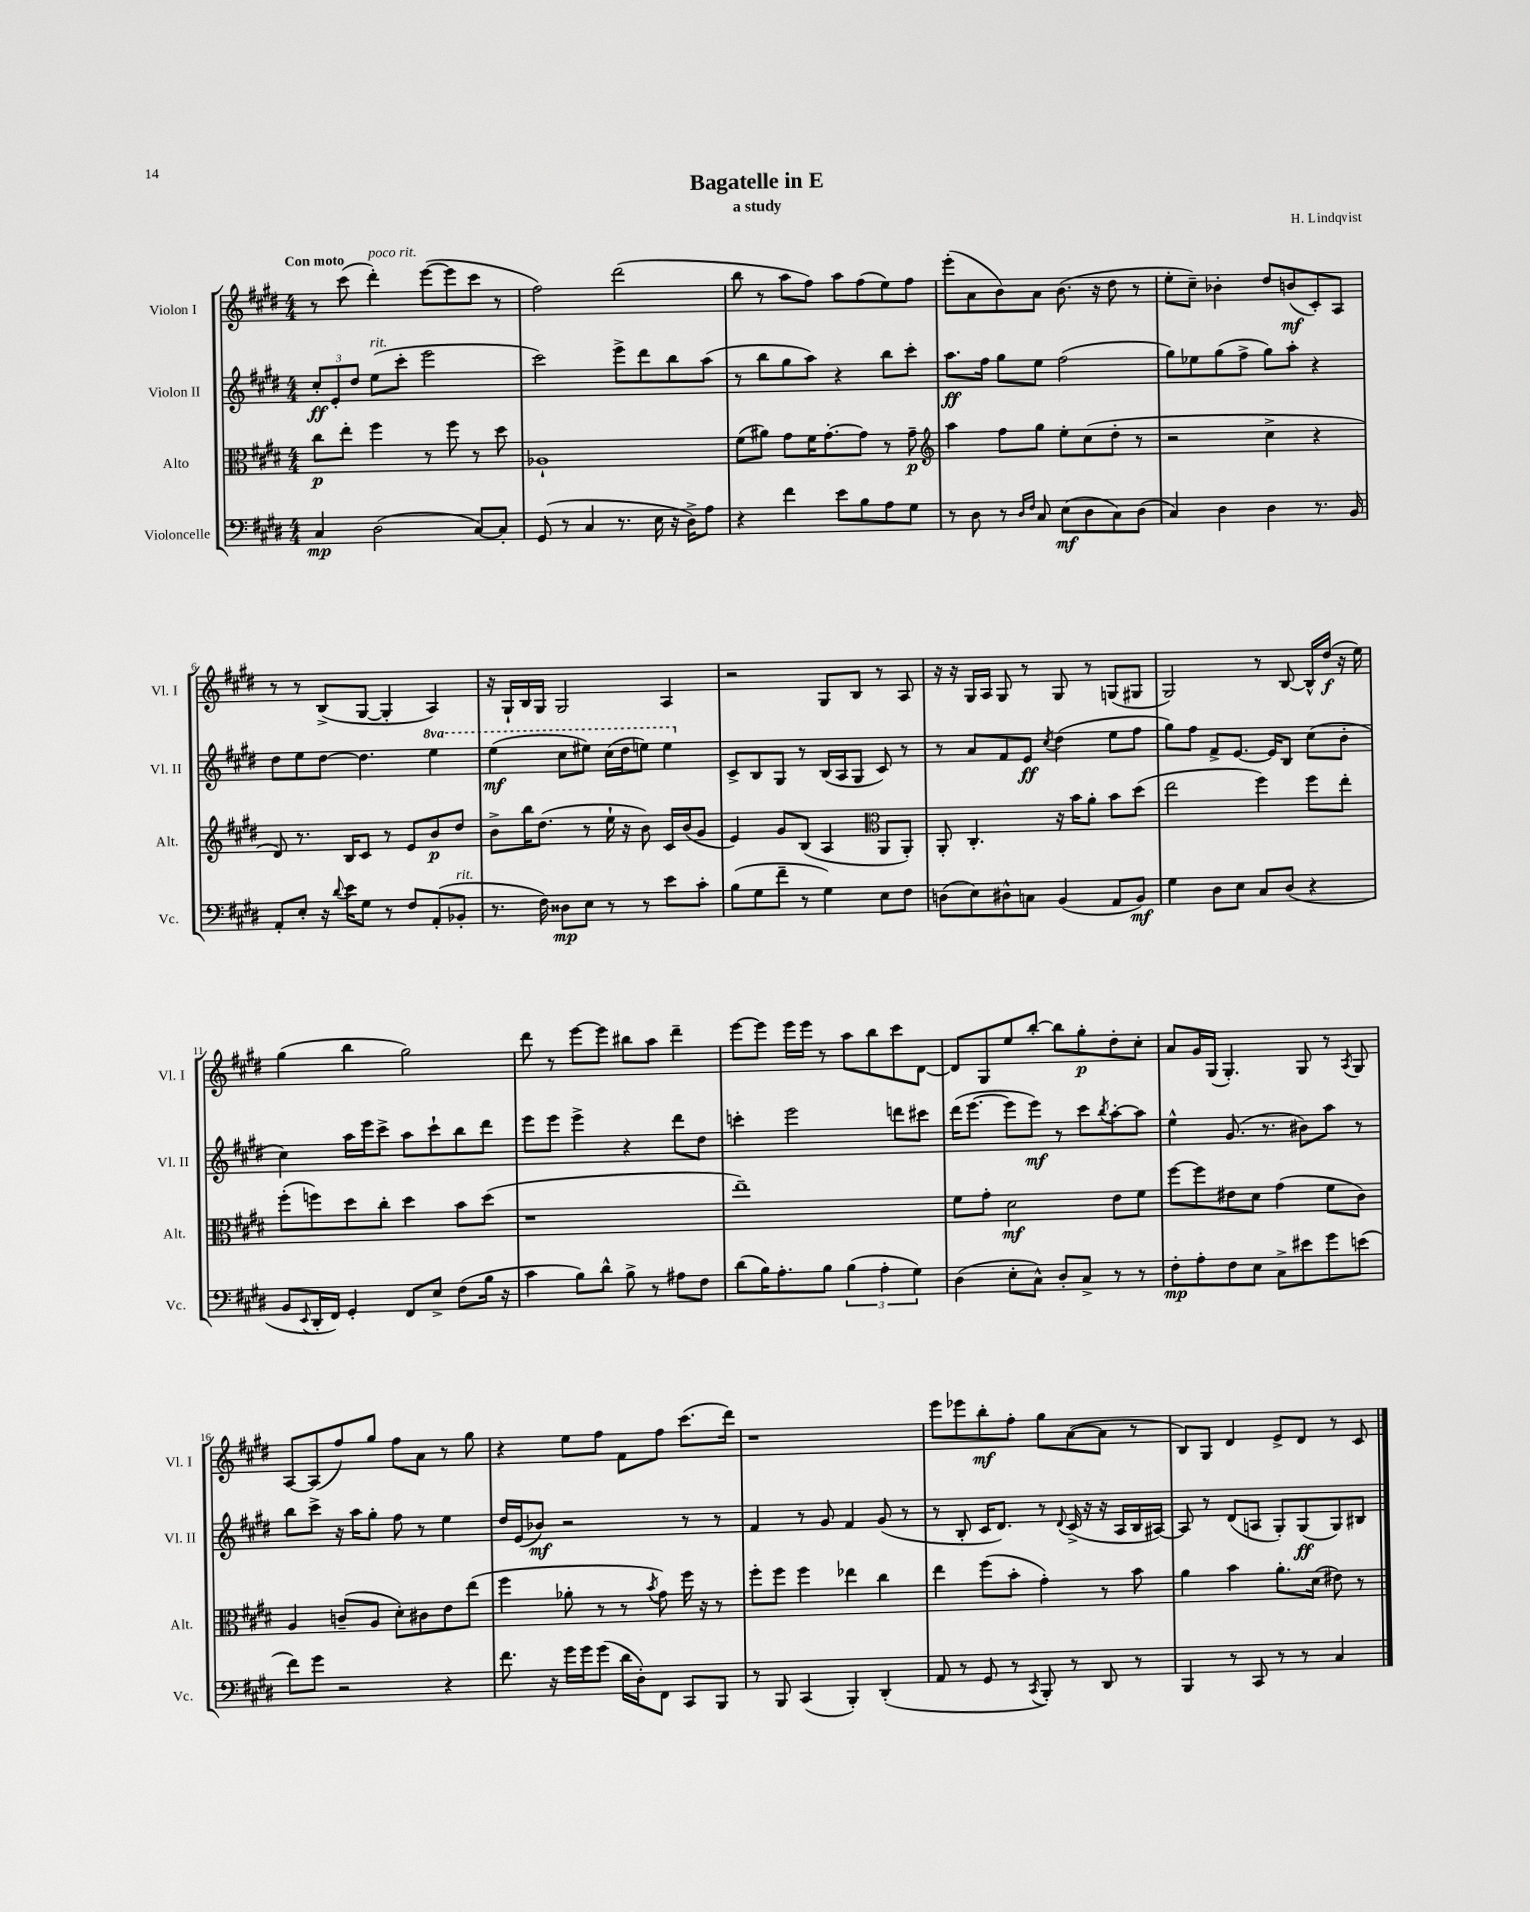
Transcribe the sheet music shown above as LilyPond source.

\header { title = "Bagatelle in E" composer = "H. Lindqvist" subtitle = "a study" }
<<
\new StaffGroup <<
\new Staff = "s0" \with { instrumentName = "Violon I" shortInstrumentName = "Vl. I" } {
    \clef treble \key e \major \numericTimeSignature \time 4/4 \tempo "Con moto"
    r8 cis'''8( dis'''4-.^\markup { \italic "poco rit." }) e'''8~( e'''8 cis'''8 r8 |
    fis''2) dis'''2( |
    b''8 r8 a''8 fis''8) a''8 fis''8( e''8) fis''8 |
    e'''8-.( a'8 b'8) a'8 b'8.( r16 dis''8 r8 |
    e''8-. cis''8--) bes'4-. dis''8 b'8\mf( cis'8-.) a8 |
    r8 r8 b8->( gis8~ gis4-. a4) |
    r16 gis16-! b16 gis16 gis2 a4 |
    r2 gis8 b8 r8 a8 |
    r16 r16 gis16 a16 gis8 r8 gis8 r8 g8( gis8 |
    gis2) r8 b8~ b16-^ dis''16\f( r16 e''16) |
    gis''4( b''4 gis''2) |
    dis'''8 r8 e'''8~ e'''8 bis''8 a''8 dis'''4-- |
    e'''8~ e'''8 e'''16 e'''16 r8 a''8 b''8 cis'''8 dis'8~ |
    dis'8 gis8 e''8 b''8~-. b''8 gis''8-.\p dis''8-. cis''8-. |
    a'8 gis'16 gis16( gis4.-.) gis8 r8 \acciaccatura { a8 } gis8 |
    a8~ a8( fis''8) gis''8 fis''8 a'8 r8 gis''8 |
    r4 e''8 fis''8 fis'8 fis''8 cis'''8.( dis'''16) |
    r1 |
    e'''8 ees'''8 b''8-.\mf fis''8-. gis''8 a'8~( a'8 r8 |
    b8) gis8 dis'4 e'8-> dis'8 r8 cis'8 \bar "|." |
}
\new Staff = "s1" \with { instrumentName = "Violon II" shortInstrumentName = "Vl. II" } {
    \clef treble \key e \major \numericTimeSignature \time 4/4 \set Staff.ottavationMarkups = #ottavation-simple-ordinals
    \tuplet 3/2 { cis''8-.\ff e'8-. dis''8 } e''8^\markup { \italic "rit." }( cis'''8-. e'''2 |
    cis'''2) e'''8-> dis'''8 b''8 a''8( |
    r8 b''8 gis''8 a''8) r4 b''8 cis'''8-. |
    a''8.\ff fis''16 gis''8 e''8 fis''2( |
    gis''8) ees''8 gis''8( fis''8-> gis''8) a''8-. r4 |
    dis''8 e''8 dis''8~ dis''4. \ottava #1 e'''4 |
    e'''4\mf( cis'''8 eis'''8) cis'''16( dis'''16 e'''8) e'''4 \ottava #0 |
    cis'8-> b8 gis8 r8 b16( a16 gis8 cis'8) r8 |
    r8 a'8 fis'8 e'8\ff \acciaccatura { cis''8 } dis''4( e''8 fis''8 |
    gis''8) fis''8 fis'8-> e'8.~ e'16 b8 cis''8( b'8-. |
    cis''4) a''16 e'''16 cis'''8-> a''8 cis'''8-! b''8 dis'''8 |
    e'''8 e'''8 e'''4-> r4 dis'''8 dis''8 |
    c'''4-. e'''2 d'''8 cis'''8 |
    dis'''16( e'''8.~ e'''8 e'''8\mf) r8 cis'''8 \acciaccatura { b''8 } a''8~-. a''8 |
    e''4-^ gis'8.( r8. bis'8) a''8 r8 |
    b''8 cis'''8-> r16 a''16 gis''8-. fis''8 r8 e''4 |
    dis''16 e'16( bes'8\mf) r2 r8 r8 |
    fis'4 r8 gis'8 fis'4 gis'8( r8 |
    r8 b8-. cis'16 dis'8.) r8 \appoggiatura { dis'8 } cis'16->( r16 r16 a16 b16 ais16~) |
    ais8 r8 dis'8( a8 gis8-.) gis8\ff( gis8) bis8 \bar "|." |
}
\new Staff = "s2" \with { instrumentName = "Alto" shortInstrumentName = "Alt." } {
    \clef alto \key e \major \numericTimeSignature \time 4/4
    cis''8\p e''8-. fis''4 r8 fis''8 r8 dis''8 |
    aes1-! |
    fis'8( ais'8) gis'8 fis'16 gis'8.~-. gis'8 r8 gis'8--\p |
    \clef treble a''4 fis''8 gis''8 e''8-. cis''8( dis''8-. r8 |
    r2 cis''4-> r4 |
    dis'8) r8. b16 cis'8 r8 e'8 b'8\p dis''8 |
    b'8-> b''16 dis''8.( r8 e''16-! r16 b'8) cis'16 b'16( gis'8 |
    e'4) gis'8 b8( a4 \clef alto a,8 a,8-.) |
    a,8-. cis4.-. r16 b'16 a'8-. b'8 dis''8( |
    e''2 fis''4) fis''8 e''8-. |
    fis''8-.( f''8) dis''8 cis''8-. dis''4 b'8 dis''8( |
    r1 |
    e''1--) |
    fis'8 gis'8-. dis'2\mf e'8 fis'8 |
    fis''8~ fis''8 eis'8 dis'8 gis'4( fis'8 cis'8) |
    a4 c'8--( a8 dis'8-.) cis'8 e'8 e''8( |
    fis''4 aes'8-. r8 r8 \acciaccatura { b'8 } gis'8) fis''16 r16 r8 |
    fis''8-. fis''8 fis''4 ees''4 cis''4 |
    e''4 fis''8( b'8-. gis'4-.) r8 b'8 |
    a'4 b'4 a'8.-. dis'16( eis'8) r8 \bar "|." |
}
\new Staff = "s3" \with { instrumentName = "Violoncelle" shortInstrumentName = "Vc." } {
    \clef bass \key e \major \numericTimeSignature \time 4/4
    cis4\mp dis2( cis8~) cis8-. |
    gis,8( r8 cis4 r8. e16 r16 dis16->) a8 |
    r4 fis'4 e'8 b8 a8 gis8 |
    r8 dis8 r8 \grace { dis16 fis16 } cis8 e8\mf( dis8 cis8) dis8( |
    cis4) dis4 dis4 r8. b,16 |
    a,8-. e8-. r16 \appoggiatura { dis'8 } e'16 gis8 r8 fis8 a,8-.( bes,8-.^\markup { \italic "rit." } |
    r8. fis16) disis8\mp e8 r8 r8 e'8 cis'8-. |
    b8( gis8 fis'8-- r8 gis4) e8 fis8 |
    d8( e8) dis8-^ c8 b,4( a,8 b,8\mf) |
    gis4 dis8 e8 cis8 dis8( r4 |
    b,8 \appoggiatura { e,8 } dis,16-. fis,16) gis,4-. fis,8 e8-> fis8( b16 r16 |
    cis'4 b8) dis'8-^ b8-> r8 ais8 fis8 |
    dis'8( b16) a8.-. b8 \tuplet 3/2 { b4( a4-. gis4) } |
    dis4( e8-. cis8-^) dis8-. cis8-> r8 r8 |
    fis8-.\mp a8-. fis8 e8 cis8-> eis'8 gis'8 e'8( |
    fis'8) gis'8 r2 r4 |
    fis'8. r16 gis'16 gis'16 gis'8( dis'16 dis16-.) fis,8 cis,8 b,,8 |
    r8 b,,8 cis,4( b,,4-.) dis,4-.( |
    a,8 r8 gis,8 r8 \acciaccatura { cis,8 } b,,8-.) r8 dis,8 r8 |
    b,,4 r8 cis,8 r8 r8 cis4 \bar "|." |
}
>>
>>
